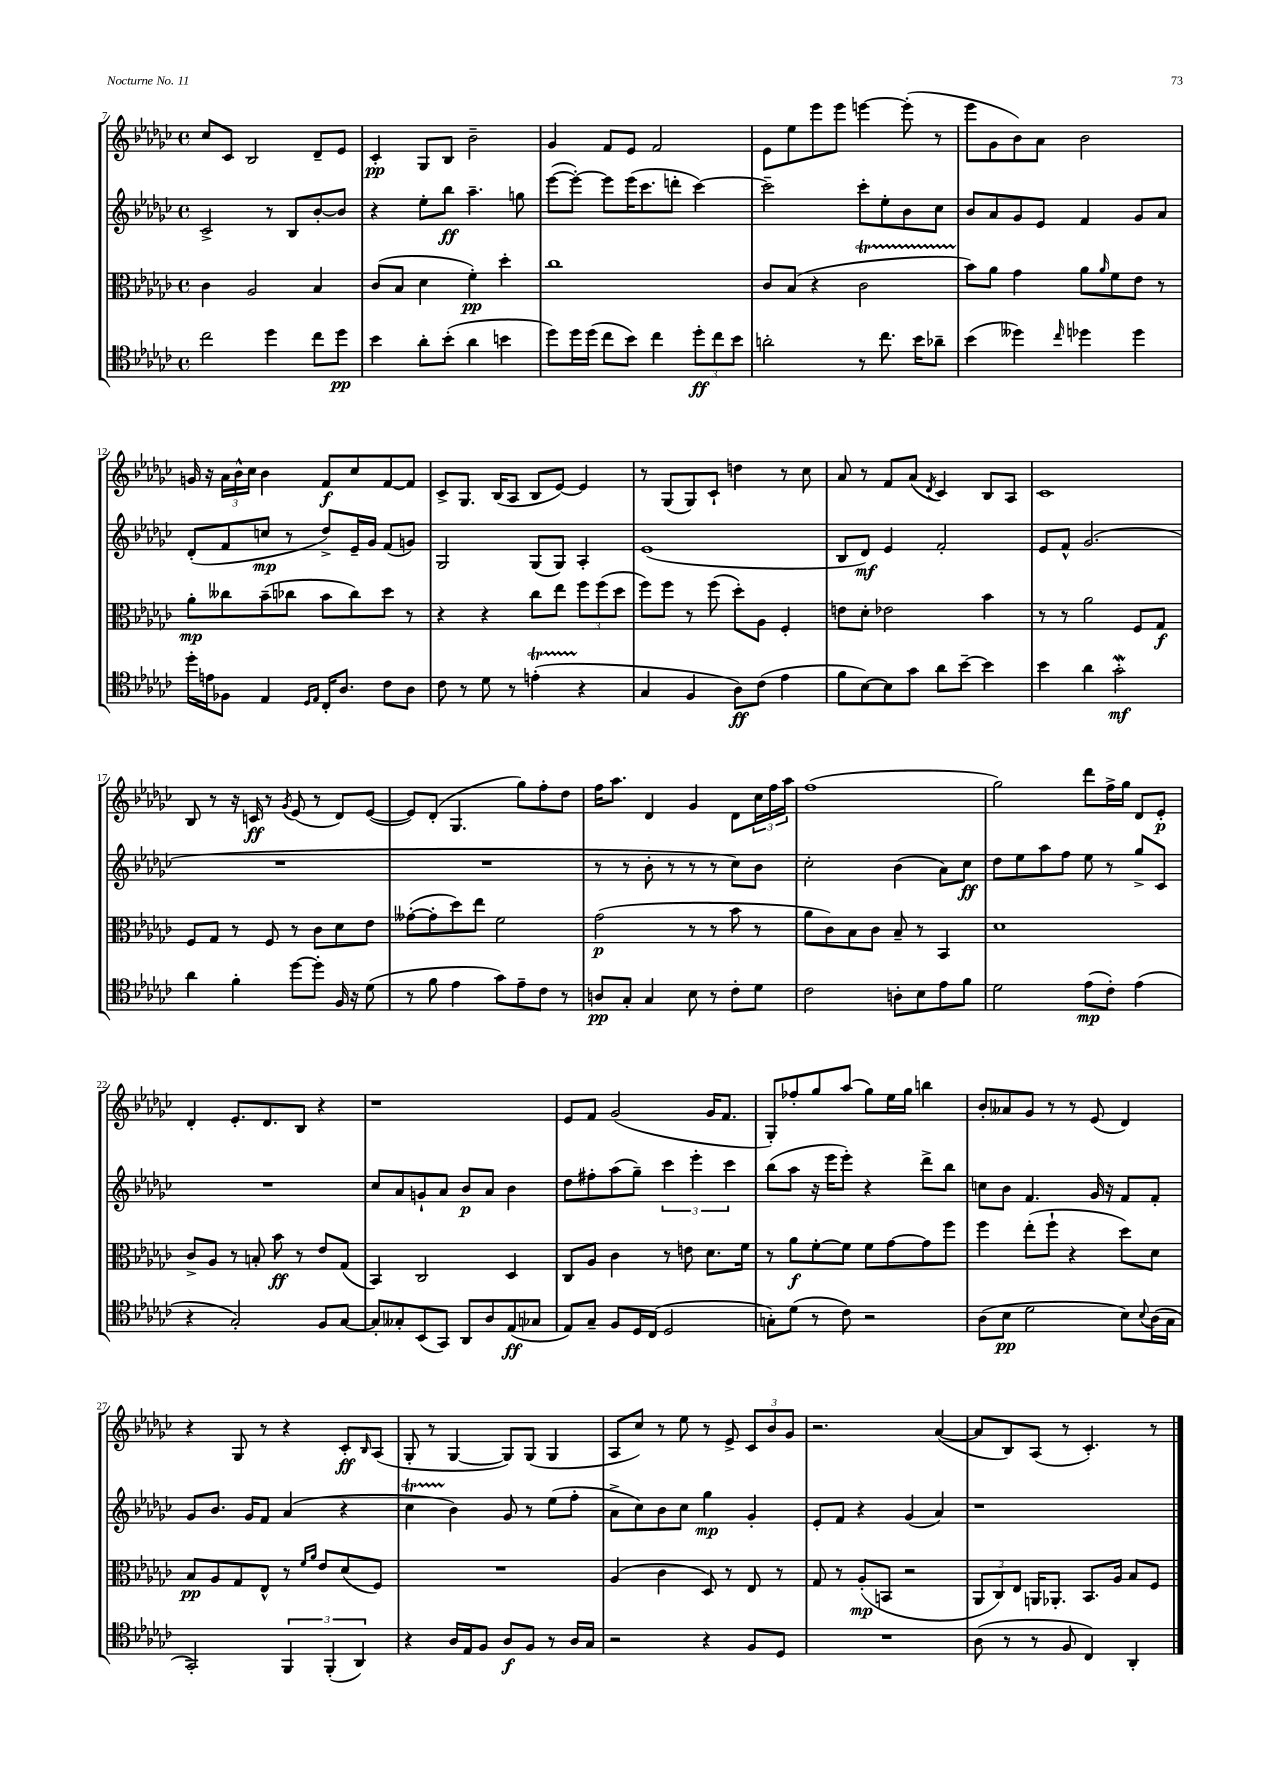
<<
\new StaffGroup <<
\new Staff = "s0" {
    \clef treble \key ges \major \defaultTimeSignature \time 4/4
    ces''8 ces'8 bes2 des'8-- ees'8 |
    ces'4-.\pp ges8 bes8 bes'2-- |
    ges'4 f'8 ees'8 f'2 |
    ees'8 ees''8 ees'''8 ees'''8 e'''4~ e'''8-.( r8 |
    ees'''8 ges'8 bes'8) aes'8 bes'2 |
    g'16 r16 \tuplet 3/2 { aes'16 bes'16-^ ces''16 } bes'4 f'8\f ces''8 f'8~ f'8 |
    ces'8-> ges8. bes16( aes8 bes8 ees'8~) ees'4 |
    r8 ges8( ges8) ces'8-! d''4 r8 ces''8 |
    aes'8 r8 f'8 aes'8( \acciaccatura { des'8 } ces'4) bes8 aes8 |
    ces'1 |
    bes8 r8 r16 c'16\ff r8 \acciaccatura { ges'8 } ees'8( r8 des'8) ees'8~( |
    ees'8) des'8-.( ges4. ges''8) f''8-. des''8 |
    f''16 aes''8. des'4 ges'4 des'8 \tuplet 3/2 { ces''16 f''16 aes''16 } |
    f''1( |
    ges''2) des'''8 f''16-> ges''16 des'8 ees'8-.\p |
    des'4-. ees'8.-. des'8. bes8 r4 |
    r1 |
    ees'8 f'8 ges'2( ges'16 f'8. |
    ges8-.) fes''8-. ges''8 aes''8( ges''8) ees''16 ges''16 b''4 |
    bes'8-. aeses'8 ges'8 r8 r8 ees'8( des'4) |
    r4 ges8 r8 r4 ces'8-.\ff \grace { bes16 } aes8( |
    ges8-. r8 ges4~ ges8) ges8( ges4 |
    aes8 ces''8) r8 ees''8 r8 ees'8-> \tuplet 3/2 { ces'8 bes'8 ges'8 } |
    r2. aes'4~( |
    aes'8 bes8) aes8( r8 ces'4.-.) r8 \bar "|." |
}
\new Staff = "s1" {
    \clef treble \key ges \major \defaultTimeSignature \time 4/4
    ces'2-> r8 bes8 bes'8~-. bes'8 |
    r4 ees''8-. bes''8\ff aes''4.-- g''8 |
    ees'''8~( ees'''8~-.) ees'''8 ees'''16( ces'''8. d'''8-. ces'''4~) |
    ces'''2-- ces'''8-. ees''8-. bes'8 ces''8 |
    bes'8 aes'8 ges'8 ees'8 f'4 ges'8 aes'8 |
    des'8-.( f'8 c''8\mp r8 des''8->) ees'16-- ges'16 f'8( g'8) |
    ges2 ges8( ges8) aes4-. |
    ees'1( |
    bes8 des'8\mf) ees'4 f'2-. |
    ees'8 f'8-^ ges'2.( |
    R1 |
    R1 |
    r8 r8 bes'8-. r8 r8 r8 ces''8) bes'8 |
    ces''2-. bes'4( aes'8) ces''8\ff |
    des''8 ees''8 aes''8 f''8 ees''8 r8 ges''8-> ces'8 |
    R1 |
    ces''8 aes'8 g'8-! aes'8 bes'8\p aes'8 bes'4 |
    des''8 fis''8-. aes''8( ges''8--) \tuplet 3/2 { ces'''4 ees'''4-. ces'''4 } |
    bes''8( aes''8 r16 ees'''16 ees'''8-.) r4 des'''8-> bes''8 |
    c''8 bes'8 f'4. ges'16 r16 f'8 f'8-. |
    ges'8 bes'8. ges'16 f'8 aes'4( r4 |
    ces''4\startTrillSpan bes'4\stopTrillSpan) ges'8 r8 ees''8( f''8-. |
    aes'8-> ces''8) bes'8 ces''8 ges''4\mp ges'4-. |
    ees'8-. f'8 r4 ges'4( aes'4) |
    r1 \bar "|." |
}
\new Staff = "s2" {
    \clef alto \key ges \major \defaultTimeSignature \time 4/4
    ces'4 aes2 bes4 |
    ces'8( bes8 des'4 f'4-.\pp) des''4-. |
    ces''1 |
    ces'8 bes8( r4 ces'2\startTrillSpan |
    bes'8\stopTrillSpan) aes'8 ges'4 aes'8 \grace { aes'16 } f'8 ees'8 r8 |
    aes'8-.\mp ceses''8 bes'8--( ces''8 bes'8 ces''8) des''8 r8 |
    r4 r4 ces''8 ees''8 \tuplet 3/2 { f''8 f''8( des''8 } |
    f''8) f''8 r8 f''8( des''8-.) aes8 f4-. |
    e'8 des'8-. ees'2 bes'4 |
    r8 r8 aes'2 f8 ges8\f |
    f8 ges8 r8 f8 r8 ces'8 des'8 ees'8 |
    geses'8~-.( geses'8-. des''8) ees''8 f'2 |
    ges'2\p( r8 r8 bes'8 r8 |
    aes'8 ces'8) bes8 ces'8 bes8-- r8 bes,4 |
    des'1 |
    ces'8-> aes8 r8 b8-. bes'8\ff r8 ees'8 ges8( |
    bes,4) ces2 des4 |
    ces8 aes8 ces'4 r8 e'8 des'8. f'16 |
    r8 aes'8\f f'8~-. f'8 f'8 ges'8~ ges'8 f''8 |
    f''4 ees''8-.( f''8-! r4 des''8) des'8 |
    bes8\pp aes8 ges8 ees8-^ r8 \grace { f'16 aes'16 } ees'8 des'8( f8) |
    R1 |
    aes4( ces'4 des8) r8 ees8 r8 |
    ges8 r8 aes8-.\mp( b,8 r2 |
    \tuplet 3/2 { aes,8 ces8) ees8 } a,16 aes,8.-. bes,8. aes16 bes8 f8 \bar "|." |
}
\new Staff = "s3" {
    \clef tenor \key ges \major \defaultTimeSignature \time 4/4
    ces''2 des''4 ces''8 des''8\pp |
    bes'4 aes'8-. bes'8-.( aes'4 b'4 |
    des''8) des''16 des''16( ces''8 bes'8) ces''4 \tuplet 3/2 { des''8-.\ff ces''8 bes'8 } |
    a'2-. r8 ces''8. bes'16 aes'8-- |
    bes'4( deses''4) \grace { ces''16 } des''4 des''4 |
    des''16-. e'16 fes8 ees4 \grace { des16 ees16 } ces16-. aes8. ces'8 aes8 |
    ces'8 r8 des'8 r8 e'4-.\startTrillSpan( r4\stopTrillSpan |
    ges4 f4 aes8\ff) ces'8( ees'4 |
    f'8 bes8~) bes8 ges'8 aes'8 bes'8~-- bes'4 |
    bes'4 aes'4 ges'2-.\mordent\mf |
    aes'4 f'4-. des''8~ des''8-. f16 r16 des'8( |
    r8 f'8 ees'4 ges'8) ees'8-- ces'8 r8 |
    a8\pp ges8-. ges4 bes8 r8 ces'8-. des'8 |
    ces'2 a8-. bes8 ees'8 f'8 |
    des'2 ees'8\mp( ces'8-.) ees'4( |
    r4 ges2-.) f8 ges8~ |
    ges8-. geses8-. bes,8( ges,8) aes,8 aes8 ees8\ff( ges8 |
    ees8) ges8-- f8 des16 ces16( des2 |
    g8-.) des'8( r8 ces'8) r2 |
    aes8( bes8\pp des'2 bes8) \appoggiatura { bes8 } aes16( ges16 |
    ges,2-.) \tuplet 3/2 { f,4 f,4-.( aes,4) } |
    r4 aes16 ees16 f8 aes8\f f8 r8 aes16 ges16 |
    r2 r4 f8 des8 |
    R1 |
    aes8( r8 r8 f8 ces4) aes,4-. \bar "|." |
}
>>
>>
\layout { \context { \Score currentBarNumber = #7 } }
